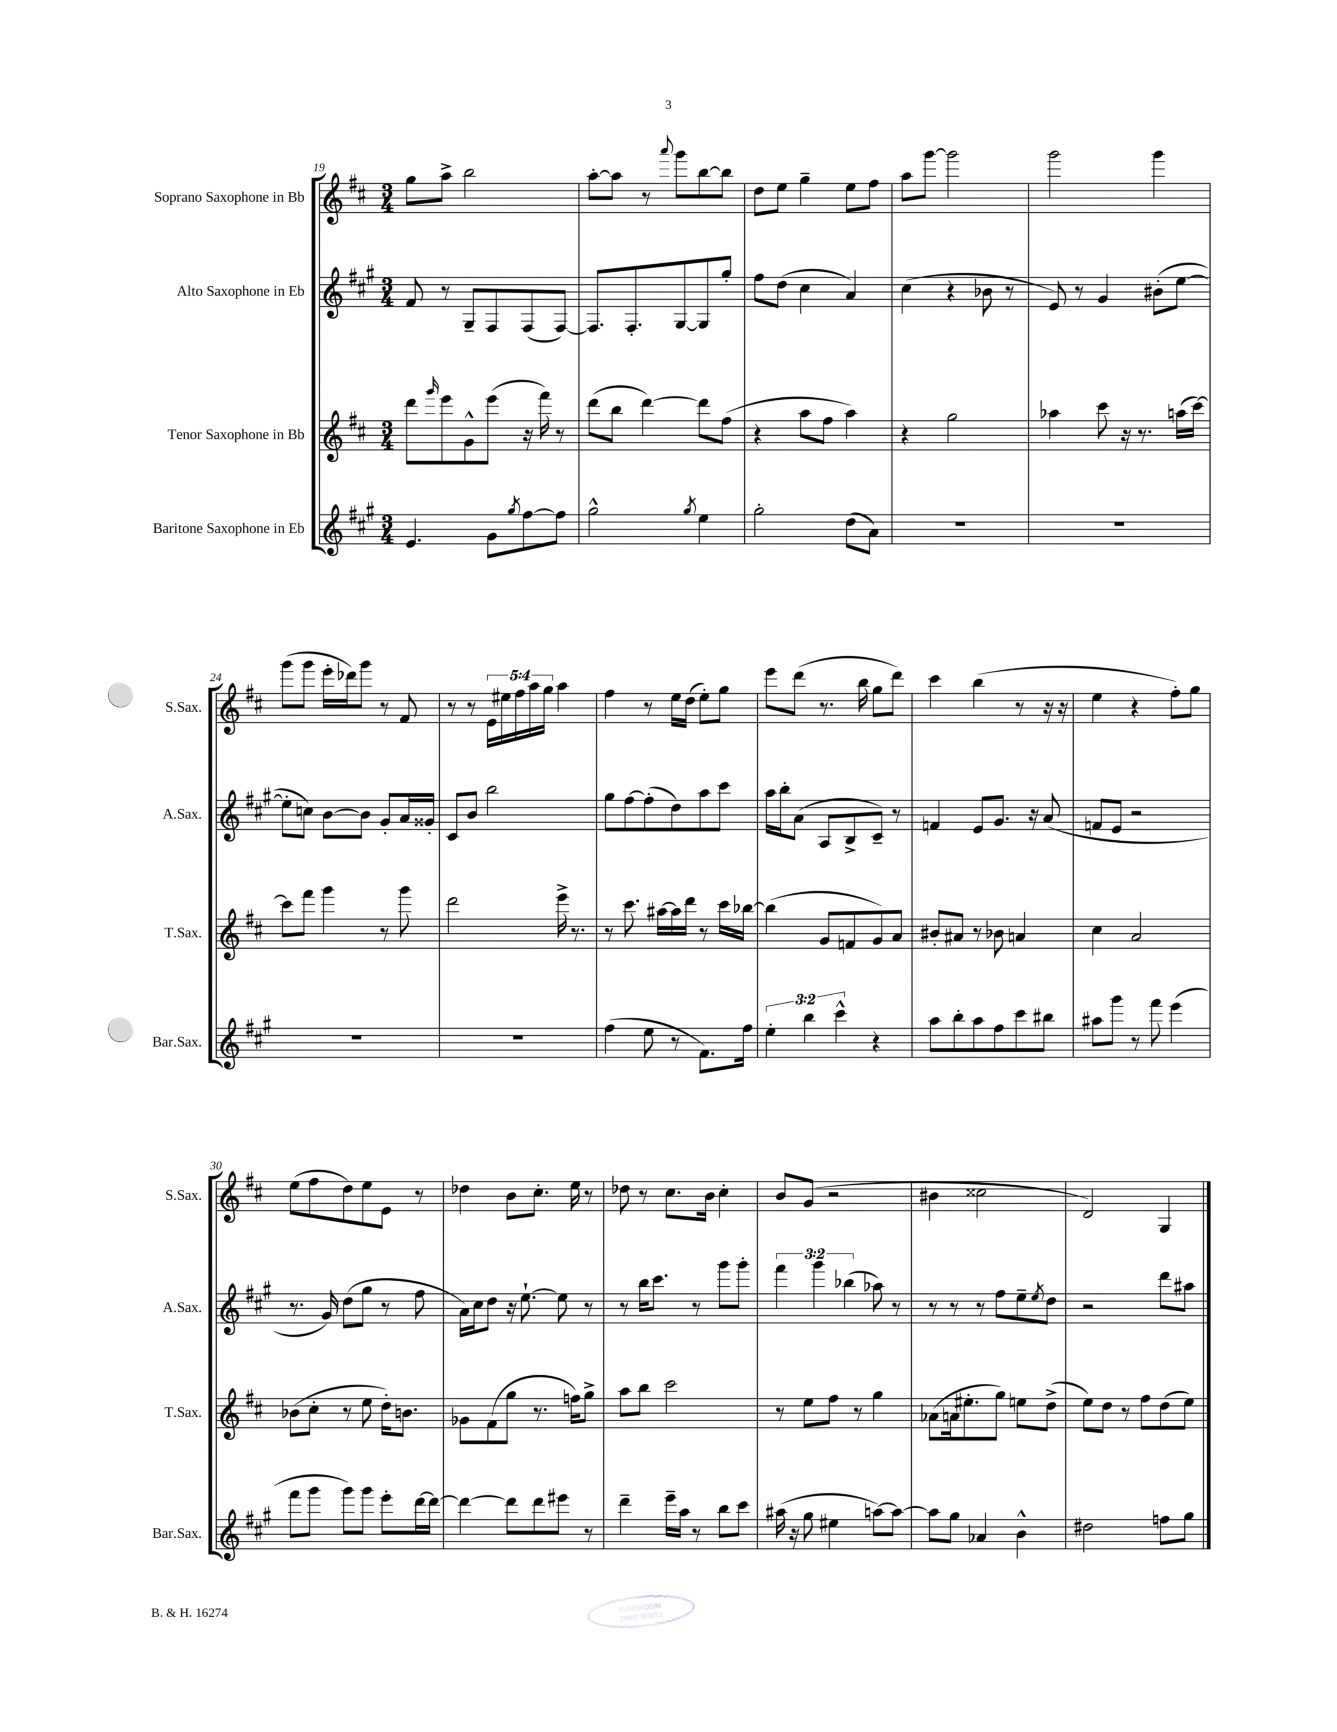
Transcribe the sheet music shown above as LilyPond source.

<<
\new StaffGroup <<
\new Staff = "s0" \with { instrumentName = "Soprano Saxophone in Bb" shortInstrumentName = "S.Sax." } {
    \clef treble \key d \major \numericTimeSignature \time 3/4 \override Staff.TupletNumber.text = #tuplet-number::calc-fraction-text
    g''8 a''8-> b''2 |
    a''8~-. a''8 r8 \appoggiatura { a'''8 } g'''8 b''8~ b''8 |
    d''8 e''8 g''4-- e''8 fis''8 |
    a''8 g'''8~ g'''2 |
    g'''2 g'''4 |
    g'''8( g'''8 e'''16-. des'''16) g'''8 r8 fis'8 |
    r8 r8 \tuplet 5/4 { e'16 eis''16 fis''16 a''16 g''16 } a''4 |
    fis''4 r8 e''16 d''16( e''8-.) g''8 |
    e'''8 d'''8( r8. b''16 g''8 d'''8) |
    cis'''4 b''4( r8 r16 r16 |
    e''4 r4 fis''8-.) g''8 |
    e''8( fis''8 d''8) e''8 e'8 r8 |
    des''4 b'8 cis''8.-. e''16 r8 |
    des''8 r8 cis''8. b'16 cis''4-. |
    b'8 g'8( r2 |
    bis'4 cisis''2 |
    d'2) g4 \bar "|." |
}
\new Staff = "s1" \with { instrumentName = "Alto Saxophone in Eb" shortInstrumentName = "A.Sax." } {
    \clef treble \key a \major \numericTimeSignature \time 3/4 \override Staff.TupletNumber.text = #tuplet-number::calc-fraction-text
    fis'8 r8 gis8-- fis8 fis8( fis8~) |
    fis8. fis8.-. gis8~ gis8 gis''8-. |
    fis''8 d''8( cis''4 a'4) |
    cis''4( r4 bes'8 r8 |
    e'8) r8 gis'4 bis'8-.( e''8~ |
    e''8-. c''8) b'8~ b'8 gis'8-. a'16 gisis'16-. |
    cis'8 b'8 b''2 |
    gis''8 fis''8~ fis''8-.( d''8) a''8 cis'''8 |
    a''16 b''16-. a'8( a8 b8-> cis'8--) r8 |
    f'4 e'8 gis'8. r16 a'8( |
    f'8 e'8 r2 |
    r8. gis'16) d''8( gis''8 r8 fis''8 |
    a'16) cis''16 d''8 r16 e''8.~-! e''8 r8 |
    r8 b''16 cis'''8. r8 gis'''8 gis'''8-. |
    \tuplet 3/2 { fis'''4 gis'''4 bes''4( } aes''8) r8 |
    r8 r8 r8 fis''8 e''8-- \acciaccatura { e''8 } d''8 |
    r2 d'''8 ais''8 \bar "|." |
}
\new Staff = "s2" \with { instrumentName = "Tenor Saxophone in Bb" shortInstrumentName = "T.Sax." } {
    \clef treble \key d \major \numericTimeSignature \time 3/4
    d'''8 \grace { g'''16 } e'''8 g'8-^ e'''8( r16 fis'''16) r8 |
    d'''8( b''8 d'''4~) d'''8 fis''8( |
    r4 a''8 fis''8 a''4) |
    r4 g''2 |
    aes''4 cis'''8 r16 r8. a''16( cis'''16~) |
    cis'''8 fis'''8 g'''4 r8 g'''8 |
    d'''2 e'''16-> r8. |
    r8 cis'''8. ais''16~ ais''16 d'''16 r8 cis'''16 bes''16~ |
    bes''4( g'8 f'8 g'8) a'8 |
    bis'8-. ais'8 r8 bes'8 a'4 |
    cis''4 a'2 |
    bes'8( cis''8-. r8 e''8 d''16-.) b'8. |
    ges'8 fis'8( g''8 r8. f''16) g''8-> |
    a''8 b''8 cis'''2 |
    r8 e''8 fis''8 r8 g''4 |
    aes'8( a'16 eis''8.-. g''8) e''8 d''8->( |
    e''8) d''8 r8 fis''8 d''8( e''8) \bar "|." |
}
\new Staff = "s3" \with { instrumentName = "Baritone Saxophone in Eb" shortInstrumentName = "Bar.Sax." } {
    \clef treble \key a \major \numericTimeSignature \time 3/4 \override Staff.TupletNumber.text = #tuplet-number::calc-fraction-text
    e'4. gis'8 \acciaccatura { gis''8 } fis''8~ fis''8 |
    gis''2-^ \acciaccatura { gis''8 } e''4 |
    gis''2-. d''8( a'8) |
    R2. |
    R2. |
    R2. |
    R2. |
    fis''4( e''8 r8 fis'8.) fis''16 |
    \tuplet 3/2 { e''4-. b''4 cis'''4-^ } r4 |
    a''8 b''8-. a''8 fis''8 cis'''8 bis''8 |
    ais''8 gis'''8 r8 fis'''8 e'''4( |
    fis'''8 gis'''8 gis'''8) gis'''8 e'''8-. d'''16~ d'''16~ |
    d'''4~ d'''8 d'''8 eis'''8 r8 |
    d'''4-- e'''16-- a''16 r8 b''8 cis'''8 |
    ais''16( r16 gis''8 eis''4 a''8~) a''8~ |
    a''8 gis''8 aes'4 b'4-^ |
    dis''2 f''8 gis''8 \bar "|." |
}
>>
>>
\layout { \context { \Score currentBarNumber = #19 } }
